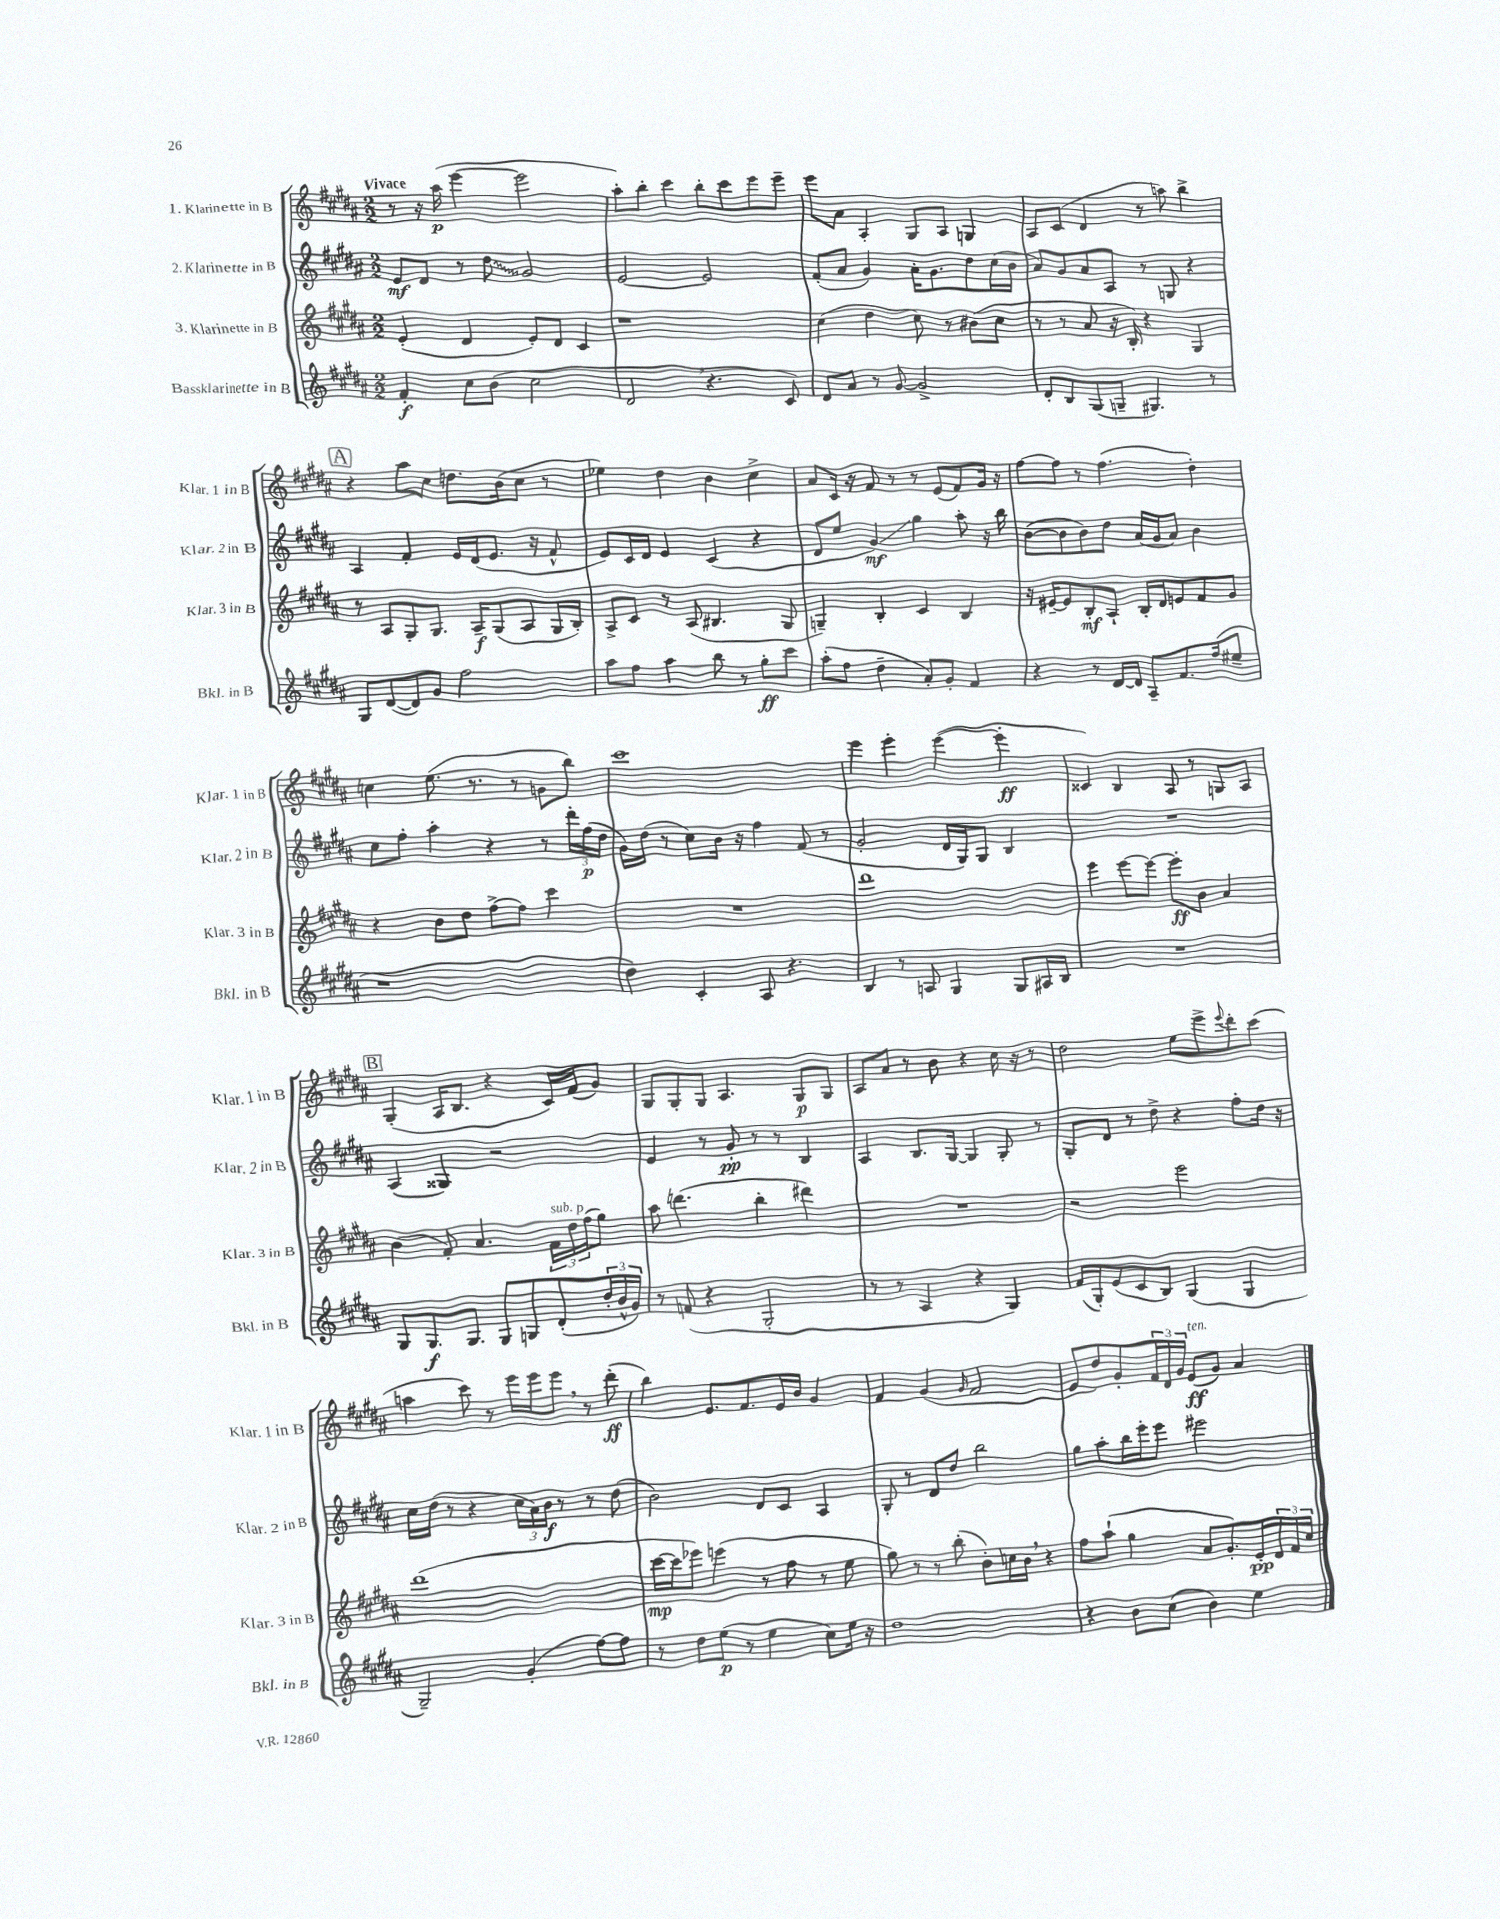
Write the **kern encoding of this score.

**kern	**kern	**kern	**kern
*staff4	*staff3	*staff2	*staff1
*clefG2	*clefG2	*clefG2	*clefG2
*k[f#c#g#d#a#]	*k[f#c#g#d#a#]	*k[f#c#g#d#a#]	*k[f#c#g#d#a#]
*M2/2	*M2/2	*M2/2	*M2/2
4f#'/	(4e'/	8e/L	8r
.	.	8d#/J	16r
.	.	.	(16aa#\
8cc#\L	4d#/	8r	[4eee\
(8b\J	.	8dd#\	.
2cc#\	8e'/L)	2g#/	2eee\]
.	8d#/J	.	.
.	4c#/	.	.
=	=	=	=
2d#/	1r	[2e/	8aa#'\L)
.	.	.	8bb'\J
.	.	.	4ccc#\
4.r	.	2e/]	8bb'\L
.	.	.	8ccc#\
.	.	.	8eee\
8c#/)	.	.	8eee~\J
=	=	=	=
8d#/L	(4cc#\	(8f#'/L	8eee\L
8a#/J	.	8a#/J	8a#\J
8r	4dd#\	4g#/)	4A#'/
[8g#/	.	.	.
2g#^/]	8cc#\)	16a#'\LK	8G#/L
.	.	8.g#\	.
.	8r	.	8A#/J
.	(8b#\L	8dd#\	4G/
.	8cc#\J	(16cc#\L	.
.	.	16b\JJ	.
=	=	=	=
8d#'/L	8r	8a#/L)	8A#/L
8B/	8r	8g#/	(8c#/J
(8G#/	8a#/	8a#/	4d#/
8G~/J	16r	8A#/J	.
.	16B'/)	.	.
4.G#/)	4r	8r	8r
.	.	8G/	8aa\)
.	4G#/	4r	4bb^\
8r	.	.	.
=	=	=	=
8G#/L	8r	4A#/	4r
([8d#/	8A#/L	.	.
8d#/])	8G#'/	4f#'/	8aa#\L
8g#/J	8.G#/J	.	8cc#\J
2ff#\	.	16e/LL	8.dd\L
.	16A#~/LK	(16d#/J	.
.	(8G#/	8.e/J	.
.	.	.	(16b\k
.	8A#/	.	8cc#\J
.	.	16r	.
.	16G#/L	8f#^^/	8r
.	16B'/JJ)	.	.
=	=	=	=
8aa#\L	8A#^/L	8e/L)	4ee-\)
8ff#\J	8c#/J	16c#/L	.
.	.	16d#/JJ	.
4aa#\	8r	4e/	4dd#\
.	(8A#/	.	.
8bb\	4.B#/	(4c#/	4b\
8r	.	.	.
8gg#'\L	.	4r	4cc#^\
8ccc#\J	8G#/	.	.
=	=	=	=
(8aa#'\L	4G~/)	8d#/L	8a#/L
8ff#\J	.	8ee/J	16c#/Jk
.	.	.	16r
4dd#~\	4B'/	4g#/)	8f#/
.	.	.	8r
8a#'/L)	4c#/	4gg#\	8r
8g#'/J	.	.	(8e/L
4f#/	4B/	8aa#'\	8f#/)
.	.	16r	16g#/Jk
.	.	16bb\	16r
=	=	=	=
4r	16r	([8b\L	[8ff#\L
.	[16e#~/LK	.	.
.	8e#/]	8b\]	8ff#\]J
8r	8B'/	8b\)	8r
[16d#/LL	8A#`/J	8dd#\J	(4.ff#\
16d#/]JJ	.	.	.
8A#~/L	16B'/LL	(16a#/LL	.
.	16d#/J	16g#/J	.
8.f#/	8e/	8a#/J)	.
.	8f#/	4b\	4dd#'\)
(16ff#/k	.	.	.
8ee#~/J	8g#/J	.	.
=	=	=	=
1r	4r	8cc#\L	4cc\
.	.	8ff#'\J	.
.	8b\L	4aa#'\	(8.ee\
.	8dd#\J	.	.
.	.	.	8.r
.	[8ff#^\L	4r	.
.	8ff#\]J	.	8r
.	4ccc#\	8r	8g\L
.	.	24ddd#'\LL	8bb\J)
.	.	(24ff#\	.
.	.	24dd#\JJ	.
=	=	=	=
4dd#\)	1r	16g#\LL)	1ccc#
.	.	(16dd#\JJ	.
.	.	8r	.
4c#'/	.	8cc#\L)	.
.	.	16b\Jk	.
.	.	16r	.
8A#/	.	4ff#\	.
4.r	.	.	.
.	.	(8f#/	.
.	.	8r	.
=	=	=	=
4B/	1ddd#	2g#'/	4eee\
8r	.	.	4eee'\
8A/	.	.	.
4G#/	.	16d#/LL	([4eee\
.	.	16G#/J)	.
.	.	8G#/J	.
8G#/L	.	4B/	4eee'\]
16A#/L	.	.	.
16B/JJ	.	.	.
=	=	=	=
1r	4eee\	1r	4c##/)
.	[8eee\L	.	4B/
.	8eee\_J	.	.
.	8eee'\]L	.	8A#/
.	8b\J	.	8r
.	4a#/	.	8G/L
.	.	.	8A#/J
=	=	=	=
8G#/L	(4b\	(4A#/	(4G#'/
8.G#/	.	.	.
.	8f#'/)	4G##/)	16A#/LK
8.G#/J	.	.	8.B/J
.	4.a#/	.	.
8G#/L	.	2r	4r
8G/	.	.	.
(8d#'/	24f#\LL	.	16c#/LL)
.	24dd#\	.	.
.	.	.	(16f#/J
.	(24ff#\J	.	.
24dd#'/L	8gg#\J)	.	8g#/J)
24b^^/	.	.	.
24g#/JJ)	.	.	.
=	=	=	=
8r	8aa#\	4e/	8G#/L
(8f/	(4.ddd\	.	8G#'/
4r	.	8r	8G#/J
.	.	8g#'/	4.A#/
2G#'/	4bb'\	8r	.
.	.	8r	.
.	4ddd#\)	4B/	8G#/L
.	.	.	8G#/J
=	=	=	=
8r	1r	4A#/	8A#/L
8r	.	.	8a#/J
4A#/	.	8.B/L	8r
.	.	.	8b\
.	.	[16G#/Jk	.
4r	.	4G#/]	4r
4G#/)	.	8G#'/	16cc#\
.	.	.	16r
.	.	8r	8r
=	=	=	=
(16f#/LL	2r	8G#'/L	2dd#\
16G#'/J)	.	.	.
(8e/	.	8d#/J	.
8c#/	.	8r	.
8B/J)	.	8dd#^\	.
(4G#/	2eee\	4r	8ee\L
.	.	.	8eee^\
.	.	.	8qqeee/
4G#/	.	8ff#'\L	8ddd#'\
.	.	16dd#\Jk	(8ccc#\J
.	.	16r	.
=	=	=	=
2G#~/)	(1ddd#	16cc#\LL	4aa\
.	.	(16dd#\JJ	.
.	.	8r	.
.	.	4r	8ccc#\)
.	.	.	8r
(4g#'/	.	24cc#\LL	16eee\LL
.	.	24a#\)	.
.	.	.	16eee\J
.	.	24b\JJ	.
.	.	8r	8eee\J
[8ff#\L)	.	8r	8r
8ff#\]J	.	(8dd#\	(8ddd#'\
=	=	=	=
8r	[16ccc#\LL	2b\)	4bb\)
.	16ccc#\]J	.	.
8dd#\L	8eee-\J)	.	.
(8ee\J	(4eee\	.	8.e/L
8r	.	.	.
.	.	.	8.f#/
4ee\	8r	8d#/L	.
.	8ff#\	8c#/J	16e/L
.	.	.	16b/JJ
8cc#\L)	8r	4A#/	4g#/
16ee\Jk	8ee\	.	.
16r	.	.	.
=	=	=	=
1dd#	8gg#\)	8G#'/	4f#/
.	8r	8r	.
.	8r	8d#/L	(4g#/
.	(8bb'\	8dd#/J	.
.	.	.	16qqg#/
.	8b'\L)	2bb\	2f#/
.	16cc\L	.	.
.	16b\JJ	.	.
.	4r	.	.
=	=	=	=
4r	8ff#\L	8gg#\L	8e/L
.	(8aa#`\J	8aa#'\	8dd#/)
8b\L	4gg#\	16bb\L	8g#'/
.	.	16eee'\J	.
(8cc#\J	.	8eee\J	24f#/L
.	.	.	24d#/
.	.	.	24g#/JJ
4b\)	8a#/L	2eee#\	(8e/L
.	8.g#'/)	.	8g#/J)
4ee\	.	.	4a#/
.	16e'/L	.	.
.	24d#/	.	.
.	24f#/	.	.
.	24cc#/JJ	.	.
==	==	==	==
*-	*-	*-	*-
